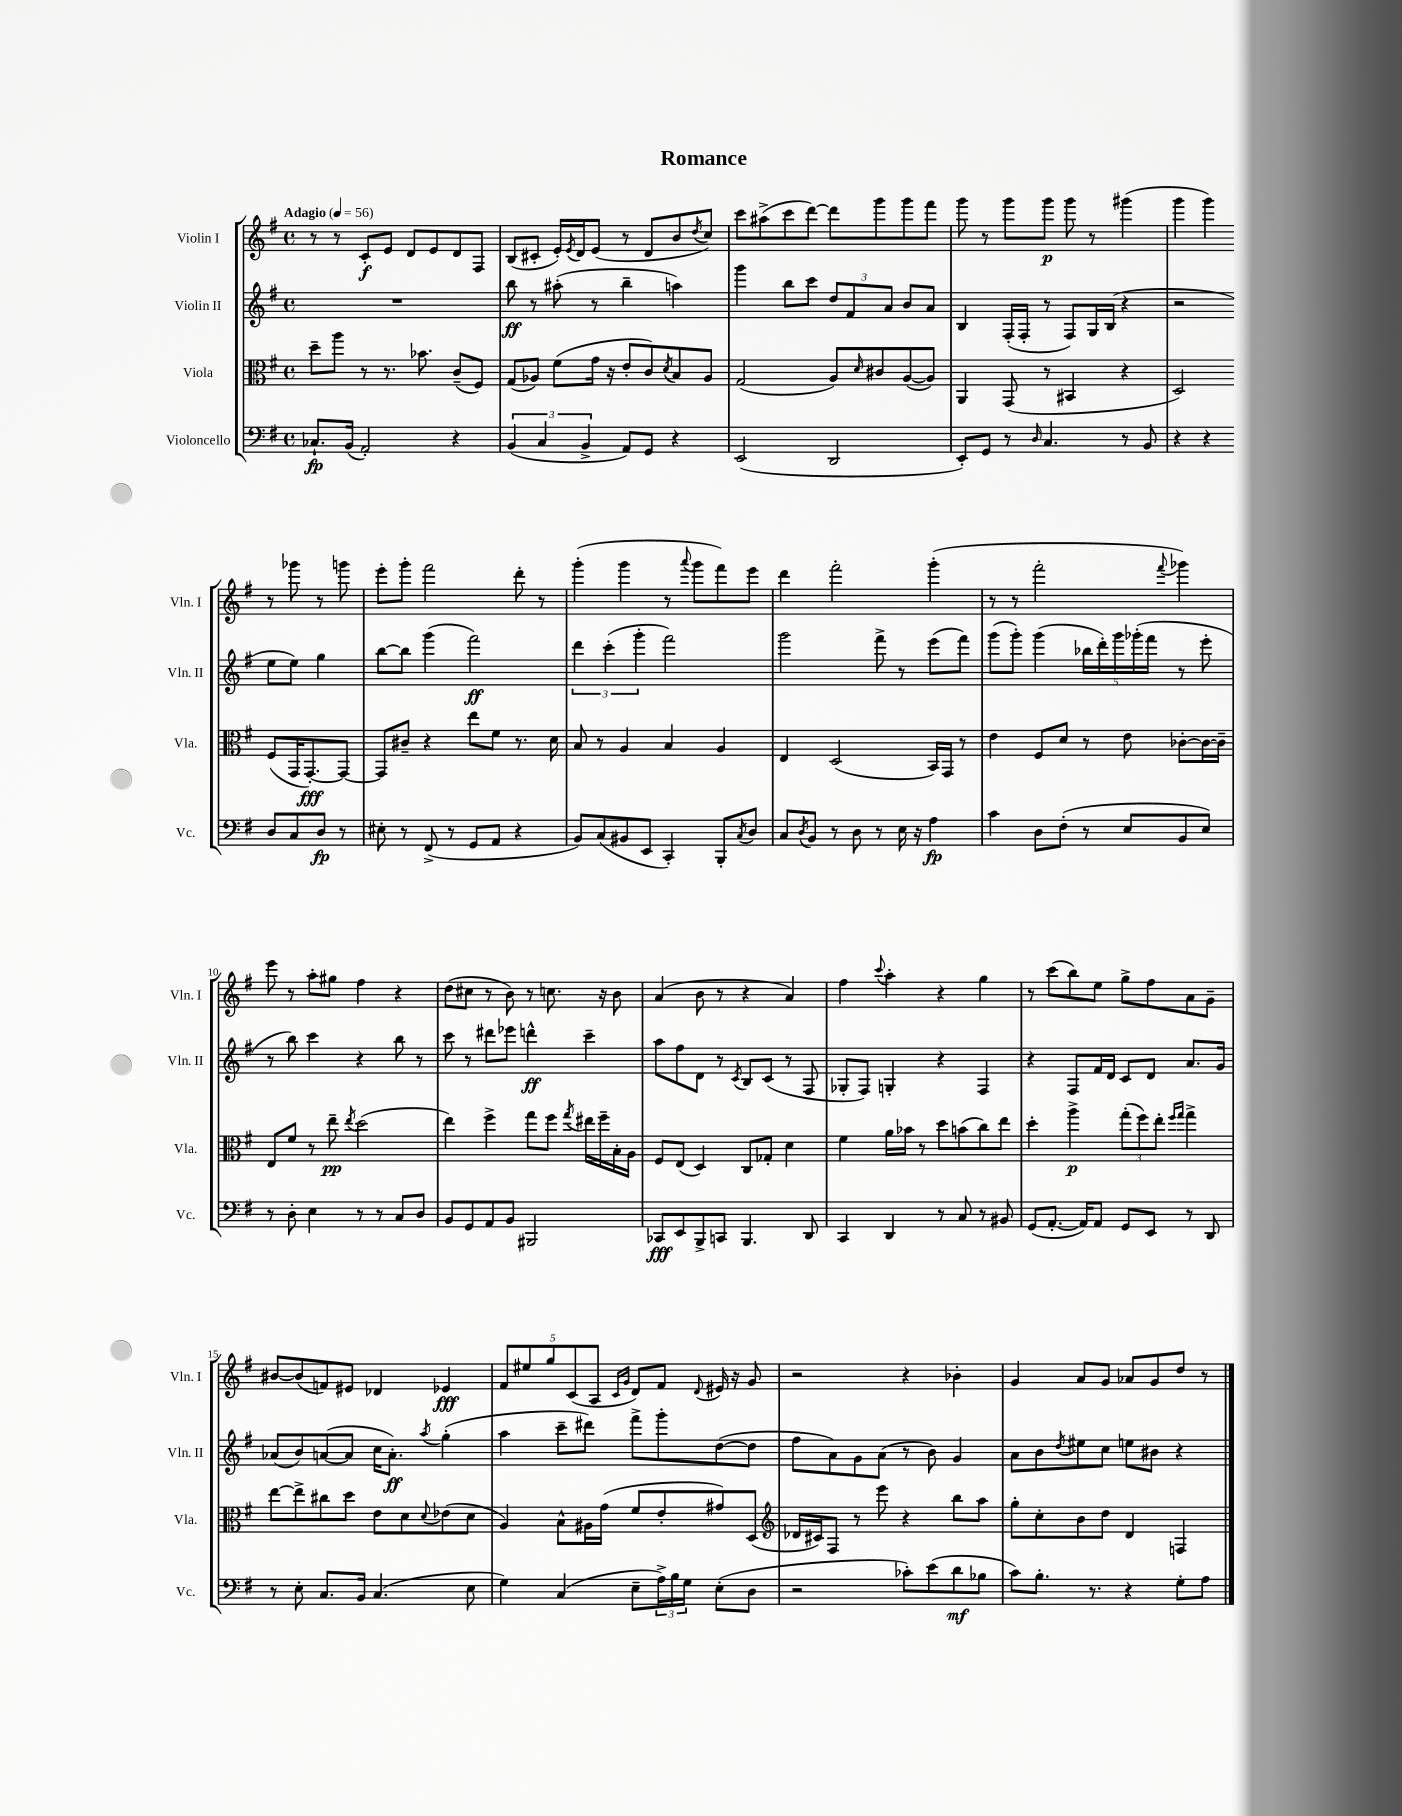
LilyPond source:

\header { title = "Romance" }
<<
\new StaffGroup <<
\new Staff = "s0" \with { instrumentName = "Violin I" shortInstrumentName = "Vln. I" } {
    \clef treble \key g \major \defaultTimeSignature \time 4/4 \tempo "Adagio" 4 = 56
    r8 r8 c'8-.\f e'8 d'8 e'8 d'8 fis8 |
    b8( cis'8-. e'16-.) \acciaccatura { e'8 } d'16 e'8( r8 d'8 b'8 \acciaccatura { d''8 } c''8) |
    c'''8 ais''8->( c'''8 d'''8~) d'''8 g'''8 g'''8 fis'''8 |
    g'''8 r8 g'''8 g'''8\p g'''8 r8 gis'''4( |
    g'''4 g'''4) r8 ges'''8 r8 g'''8 |
    e'''8-. g'''8-. fis'''2 d'''8-. r8 |
    g'''4-.( g'''4 r8 \appoggiatura { a'''8 } g'''8 fis'''8) e'''8 |
    d'''4 fis'''2-. g'''4-.( |
    r8 r8 fis'''2-. \appoggiatura { fis'''8 } ges'''4) |
    e'''8 r8 a''8-. gis''8 fis''4 r4 |
    d''8( cis''8 r8 b'8) r8 c''8. r16 b'8 |
    a'4( b'8 r8 r4 a'4) |
    fis''4 \appoggiatura { c'''8 } a''4-. r4 g''4 |
    r8 c'''8( b''8) e''8 g''8-> fis''8 a'8 g'8-- |
    bis'8~ bis'8( f'8) eis'8 des'4 ees'4\fff |
    \tuplet 5/4 { fis'8 eis''8 g''8 c'8( a8 } \grace { c'16 g'16 } d'8) fis'8 \appoggiatura { d'8 } eis'16 r16 g'8 |
    r2 r4 bes'4-. |
    g'4 a'8 g'8 aes'8 g'8 d''8 r8 \bar "|." |
}
\new Staff = "s1" \with { instrumentName = "Violin II" shortInstrumentName = "Vln. II" } {
    \clef treble \key g \major \defaultTimeSignature \time 4/4
    R1 |
    b''8\ff r8 ais''8-.( r8 b''4-- a''4) |
    g'''4 b''8 c'''8 \tuplet 3/2 { d''8 fis'8 a'8 } b'8 a'8 |
    b4 fis16-.( fis16-. r8 fis8) g16 b16( r4 |
    r2 e''8 e''8) g''4 |
    b''8~ b''8 g'''4( fis'''2\ff) |
    \tuplet 3/2 { d'''4 c'''4-.( g'''4-. } fis'''2) |
    g'''2 fis'''8-> r8 e'''8( fis'''8) |
    g'''8( g'''8-.) g'''4( \tuplet 5/4 { bes''16 d'''16-.) g'''16 ges'''16-.( fis'''16 } r8 e'''8-. |
    r8 b''8) c'''4 r4 b''8 r8 |
    c'''8 r8 dis'''8 ees'''8 d'''4-^\ff c'''4-- |
    a''8 fis''8 d'8 r8 \acciaccatura { c'8 } b8 c'8( r8 fis8 |
    ges8-. fis8) g4-. r4 fis4 |
    r4 fis8 fis'16 d'16 c'8 d'8 a'8. g'16 |
    aes'8( b'8) a'8~( a'8 c''16 a'8.-.\ff) \acciaccatura { a''8 } g''4-.( |
    a''4 c'''8-- dis'''8) fis'''8-> g'''8-. d''8~( d''8 |
    fis''8 a'8) g'8 a'8( r8 b'8) g'4 |
    a'8 b'8 \acciaccatura { d''8 } eis''8 c''8 e''8 bis'8 r4 \bar "|." |
}
\new Staff = "s2" \with { instrumentName = "Viola" shortInstrumentName = "Vla." } {
    \clef alto \key g \major \defaultTimeSignature \time 4/4
    d''8-- a''8 r8 r8. bes'8. c'8--( fis8) |
    g8( aes8) fis'8( g'16 r16 e'8-. c'8) \acciaccatura { d'8 } b8 aes8 |
    g2( a8) \grace { d'16 } cis'8 a8~( a8) |
    a,4 g,8( r8 bis,4 r4 |
    d2) fis8( g,16 g,8.~-.\fff) g,8~ |
    g,8 cis'8-- r4 e''8 fis'8 r8. d'16 |
    b8 r8 a4 b4 a4 |
    e4 d2( b,16) g,16 r8 |
    e'4 fis8 d'8 r8 e'8 ces'8~-. ces'16~ ces'16-- |
    e8 fis'8 r8 e''8--\pp \acciaccatura { e''8 } d''2( |
    e''4) fis''4-> g''8 fis''8 \acciaccatura { g''8 } eis''16 fis''16-- b16-. a16 |
    fis8 e8( d4) c8 ges8-. d'4 |
    fis'4 a'16 bes'16 r8 d''8 b'8( c''8) e''8 |
    d''4-. a''4->\p \tuplet 3/2 { g''8-.( fis''8) e''8-. } \grace { fis''16 g''16 } g''4-> |
    e''8~ e''8-> cis''8 d''8 e'8 d'8 \appoggiatura { d'8 } ees'8( d'8 |
    a4) b8-^ ais16 g'16( fis'8 e'8-. gis'8) d8( |
    \clef treble des'16 cis'16) fis8 r8 e'''8 r4 b''8 a''8 |
    g''8-. c''8-. b'8 d''8 d'4 f4 \bar "|." |
}
\new Staff = "s3" \with { instrumentName = "Violoncello" shortInstrumentName = "Vc." } {
    \clef bass \key g \major \defaultTimeSignature \time 4/4
    ces8.-!\fp b,16( a,2-.) r4 |
    \tuplet 3/2 { b,4( c4 b,4-> } a,8) g,8 r4 |
    e,2( d,2 |
    e,8-.) g,8 r8 \grace { d16 } c4. r8 b,8 |
    r4 r4 d8 c8 d8\fp r8 |
    eis8-. r8 fis,8->( r8 g,8 a,8 r4 |
    b,8) c8( bis,8 e,8 c,4-.) b,,8-. \acciaccatura { c8 } d8 |
    c8 \acciaccatura { d8 } b,8 r8 d8 r8 e16 r16 a4\fp |
    c'4 d8 fis8-.( r8 e8 b,8 e8) |
    r8 d8-. e4 r8 r8 c8 d8 |
    b,8 g,8 a,8 b,8 bis,,2 |
    ces,8\fff e,8 b,,8-> c,8 b,,4. d,8 |
    c,4 d,4 r8 c8 r8 bis,8 |
    g,8( a,8.~-. a,16) a,8 g,8 e,8 r8 d,8 |
    r8 e8-. c8. b,16 c4.( e8 |
    g4) c4( e8-- \tuplet 3/2 { a16->) b16 g16 } e8-.( d8 |
    r2 ces'8-.) e'8( d'8\mf bes8 |
    c'8) b8.-. r8. r4 g8-. a8 \bar "|." |
}
>>
>>
